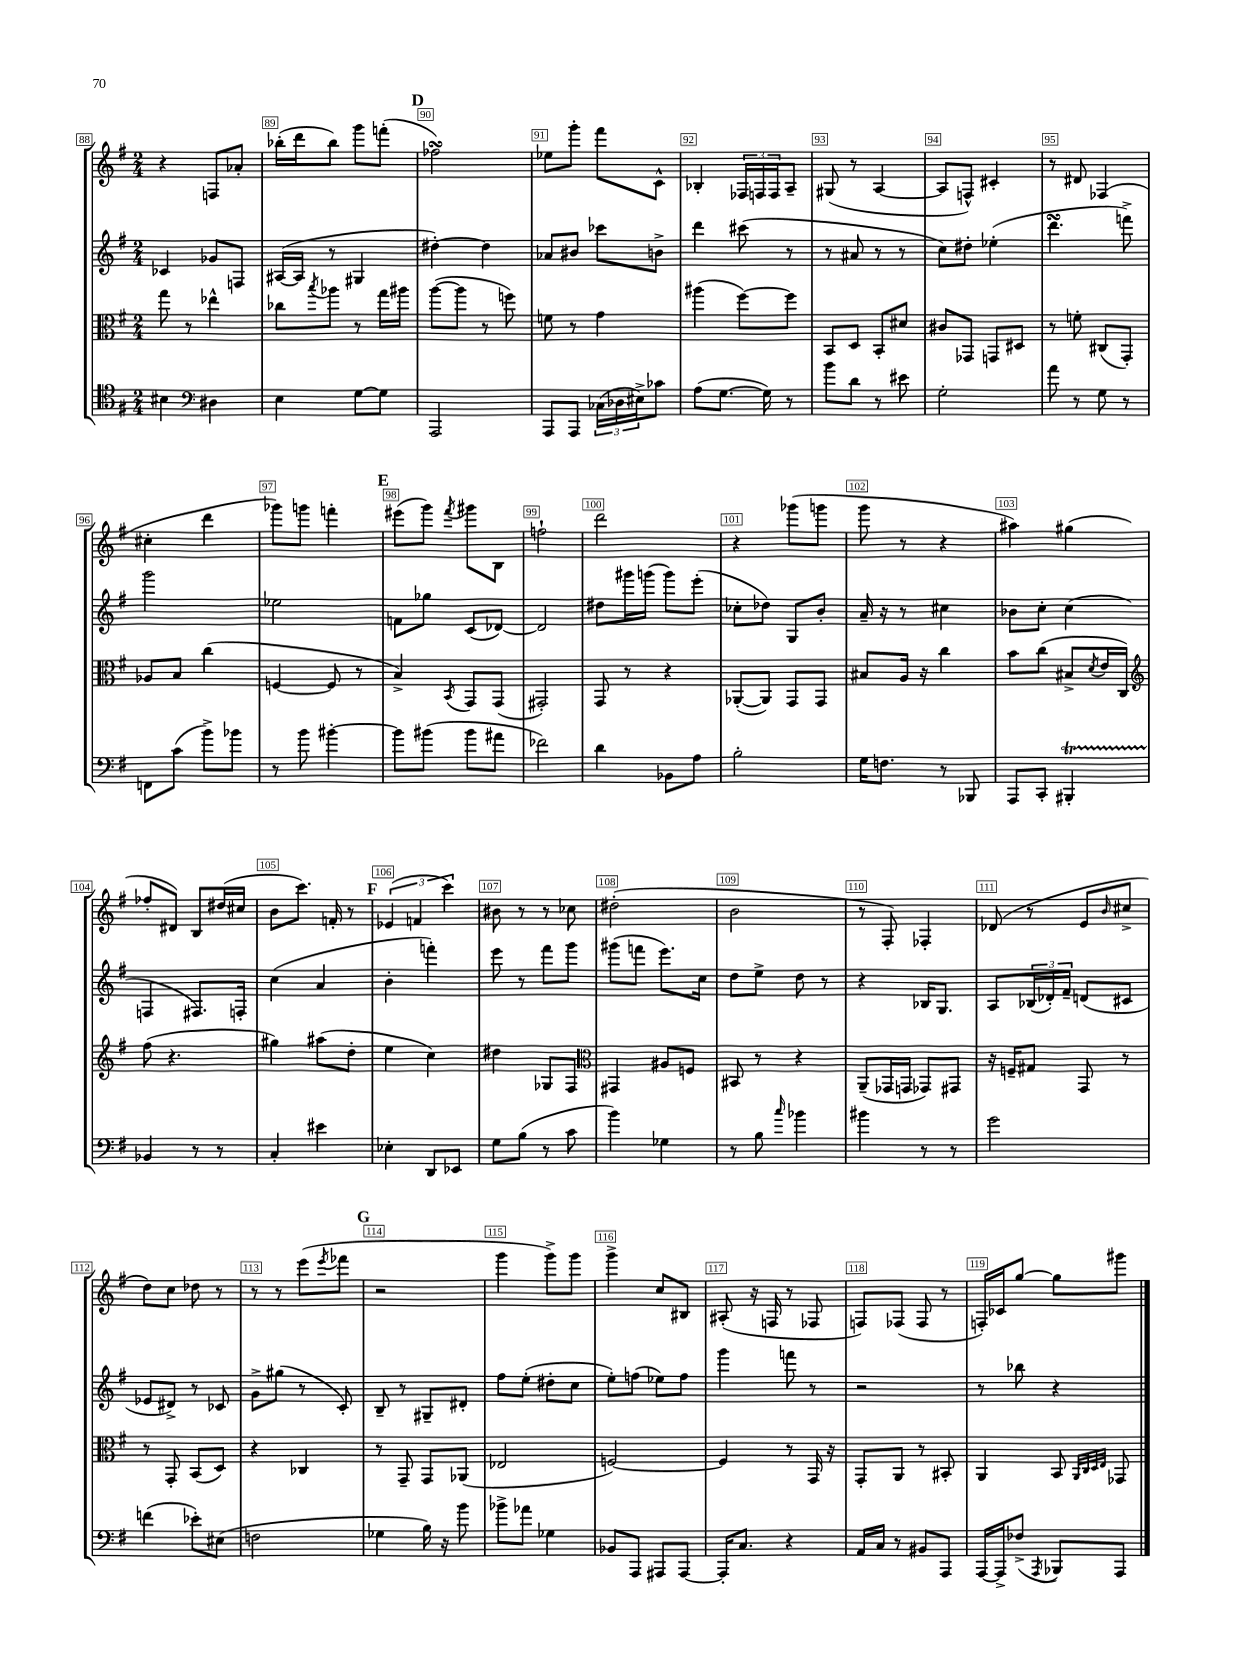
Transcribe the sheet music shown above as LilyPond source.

<<
\new StaffGroup <<
\new Staff = "s0" {
    \clef treble \key g \major \numericTimeSignature \time 2/4
    r4 f8 aes'8-. |
    bes''16-.( d'''16 bes''8) g'''8 f'''8-.( |
    \mark \markup { \bold "D" } fes''2\turn) |
    ees''8 g'''8-. fis'''8 c'8-^ |
    bes4-. \tuplet 3/2 { fes16 f16 f16 } a8-- |
    gis8( r8 a4~ |
    a8 f8-^) cis'4-. |
    r8 dis'8 fes4( |
    cis''4-. d'''4 |
    ges'''8) g'''8 f'''4-. |
    \mark \markup { \bold "E" } eis'''8( g'''8) \acciaccatura { fis'''8 } gis'''8 b8 |
    f''2-! |
    d'''2 |
    r4 ges'''8( g'''8 |
    g'''8 r8 r4 |
    ais''4) gis''4( |
    fes''8-. dis'8) b8 dis''16( cis''16 |
    b'8 c'''8.) f'16-. r8 |
    \mark \markup { \bold "F" } \tuplet 3/2 { ees'4( f'4 c'''4) } |
    bis'8 r8 r8 ces''8 |
    dis''2-.( |
    b'2 |
    r8 fis8-.) fes4-. |
    des'8( r8 e'8 \grace { b'16 } cis''8-> |
    d''8) c''8 des''8 r8 |
    r8 r8 e'''8( \acciaccatura { e'''8 } fes'''8 |
    \mark \markup { \bold "G" } r2 |
    g'''4 g'''8->) g'''8 |
    g'''4-> c''8 bis8 |
    ais8-.( r16 f16 r8 fes8 |
    f8) fes8( fes8 r8 |
    f16-.) ces'16 g''8~ g''8 gis'''8 \bar "|." |
}
\new Staff = "s1" {
    \clef treble \key g \major \numericTimeSignature \time 2/4
    ces'4 ges'8 f8 |
    ais16~( ais16 r8 gis4 |
    \mark \markup { \bold "D" } dis''4~-.) dis''4 |
    aes'8 bis'8 ces'''8 b'8-> |
    d'''4 cis'''8( r8 |
    r8 ais'8 r8 r8 |
    c''8) dis''8-. ees''4-.( |
    d'''4.\turn f'''8->) |
    g'''2 |
    ees''2 |
    \mark \markup { \bold "E" } f'8 ges''8 c'8( des'8~) |
    des'2 |
    dis''8 gis'''16 g'''16( g'''8) e'''8-.( |
    ces''8-. des''8) g8 b'8-. |
    a'16-- r16 r8 cis''4 |
    bes'8 c''8-. c''4( |
    f4 fis8.) f16-. |
    c''4( a'4 |
    \mark \markup { \bold "F" } b'4-. f'''4-.) |
    e'''8 r8 fis'''8 g'''8 |
    gis'''8( f'''8 e'''8.) c''16 |
    d''8 e''8-> d''8 r8 |
    r4 bes16 g8. |
    a8 \tuplet 3/2 { bes16( des'16-.) fis'16-- } d'8( cis'8 |
    ees'8 dis'8->) r8 ces'8 |
    g'8-> gis''8( r8 c'8-.) |
    \mark \markup { \bold "G" } b8-- r8 gis8-- dis'8-. |
    fis''8 e''8-.( dis''8-. c''8 |
    e''8-.) f''8( ees''8) f''8 |
    g'''4 f'''8 r8 |
    r2 |
    r8 bes''8 r4 \bar "|." |
}
\new Staff = "s2" {
    \clef alto \key g \major \numericTimeSignature \time 2/4
    g''8 r8 ees''4-^ |
    ces''8 \acciaccatura { b''8 } aes''8 r8 g''16 ais''16 |
    \mark \markup { \bold "D" } a''8~( a''8 r8 f''8) |
    f'8 r8 g'4 |
    ais''4( fis''8~) fis''8 |
    b,8 d8 b,8-. dis'8 |
    cis'8 ges,8 g,8 dis8 |
    r8 f'8-. cis8( g,8-.) |
    aes8 b8 c''4( |
    f4~ f8 r8 |
    \mark \markup { \bold "E" } b4->) \acciaccatura { b,8 } g,8 g,8( |
    gis,2-.) |
    g,8 r8 r4 |
    aes,8~-.( aes,8) g,8 g,8 |
    bis8 a16 r16 c''4 |
    b'8 c''8( bis8-> \acciaccatura { d'8 } e'16 c16) |
    \clef treble fis''8( r4. |
    gis''4) ais''8( d''8-. |
    \mark \markup { \bold "F" } e''4 c''4) |
    dis''4 ges8 fis8 |
    \clef alto gis,4 ais8 f8 |
    bis,8 r8 r4 |
    a,8--( ges,16 g,16 ges,8) gis,8 |
    r16 f16-- gis8 g,8 r8 |
    r8 g,8-. b,8( d8) |
    r4 ces4 |
    \mark \markup { \bold "G" } r8 g,8-- g,8 aes,8( |
    ees2 |
    f2~) |
    f4 r8 g,16 r16 |
    g,8-. a,8 r8 bis,8-. |
    a,4 b,8 \grace { a,32 c32 d32 e32 } ges,8 \bar "|." |
}
\new Staff = "s3" {
    \clef tenor \key g \major \numericTimeSignature \time 2/4
    bis4 \clef bass dis4 |
    e4 g8~ g8 |
    \mark \markup { \bold "D" } a,,2 |
    a,,8 a,,8 \tuplet 3/2 { ces16( des16 eis16->) } ces'8 |
    a8( g8.~ g16) r8 |
    b'8 d'8 r8 eis'8 |
    g2-. |
    a'8 r8 g8 r8 |
    f,8 c'8( b'8->) bes'8 |
    r8 b'8 bis'4~-. |
    \mark \markup { \bold "E" } bis'8 bis'8( bis'8 ais'8 |
    fes'2) |
    d'4 bes,8 a8 |
    b2-. |
    g16 f8. r8 bes,,8 |
    a,,8 c,8-. bis,,4-.\startTrillSpan |
    bes,4\stopTrillSpan r8 r8 |
    c4-. eis'4 |
    \mark \markup { \bold "F" } ees4-. d,8 ees,8 |
    g8 b8( r8 c'8 |
    b'4) ges4 |
    r8 b8 \grace { c''16 } bes'4 |
    bis'4 r8 r8 |
    g'2 |
    f'4( ees'8-.) eis8( |
    f2 |
    \mark \markup { \bold "G" } ges4 b16) r16 b'8 |
    bes'8-> aes'8 ges4 |
    bes,8 a,,8 ais,,8 ais,,8~ |
    ais,,16-. c8. r4 |
    a,16 c16 r8 bis,8 a,,8 |
    a,,16~ a,,16-> fes8->( \acciaccatura { a,,8 } bes,,8) a,,8 \bar "|." |
}
>>
>>
\layout { \context { \Score currentBarNumber = #88 \override BarNumber.break-visibility = ##(#f #t #t) barNumberVisibility = #all-bar-numbers-visible \override BarNumber.stencil = #(make-stencil-boxer 0.1 0.3 ly:text-interface::print) } }
